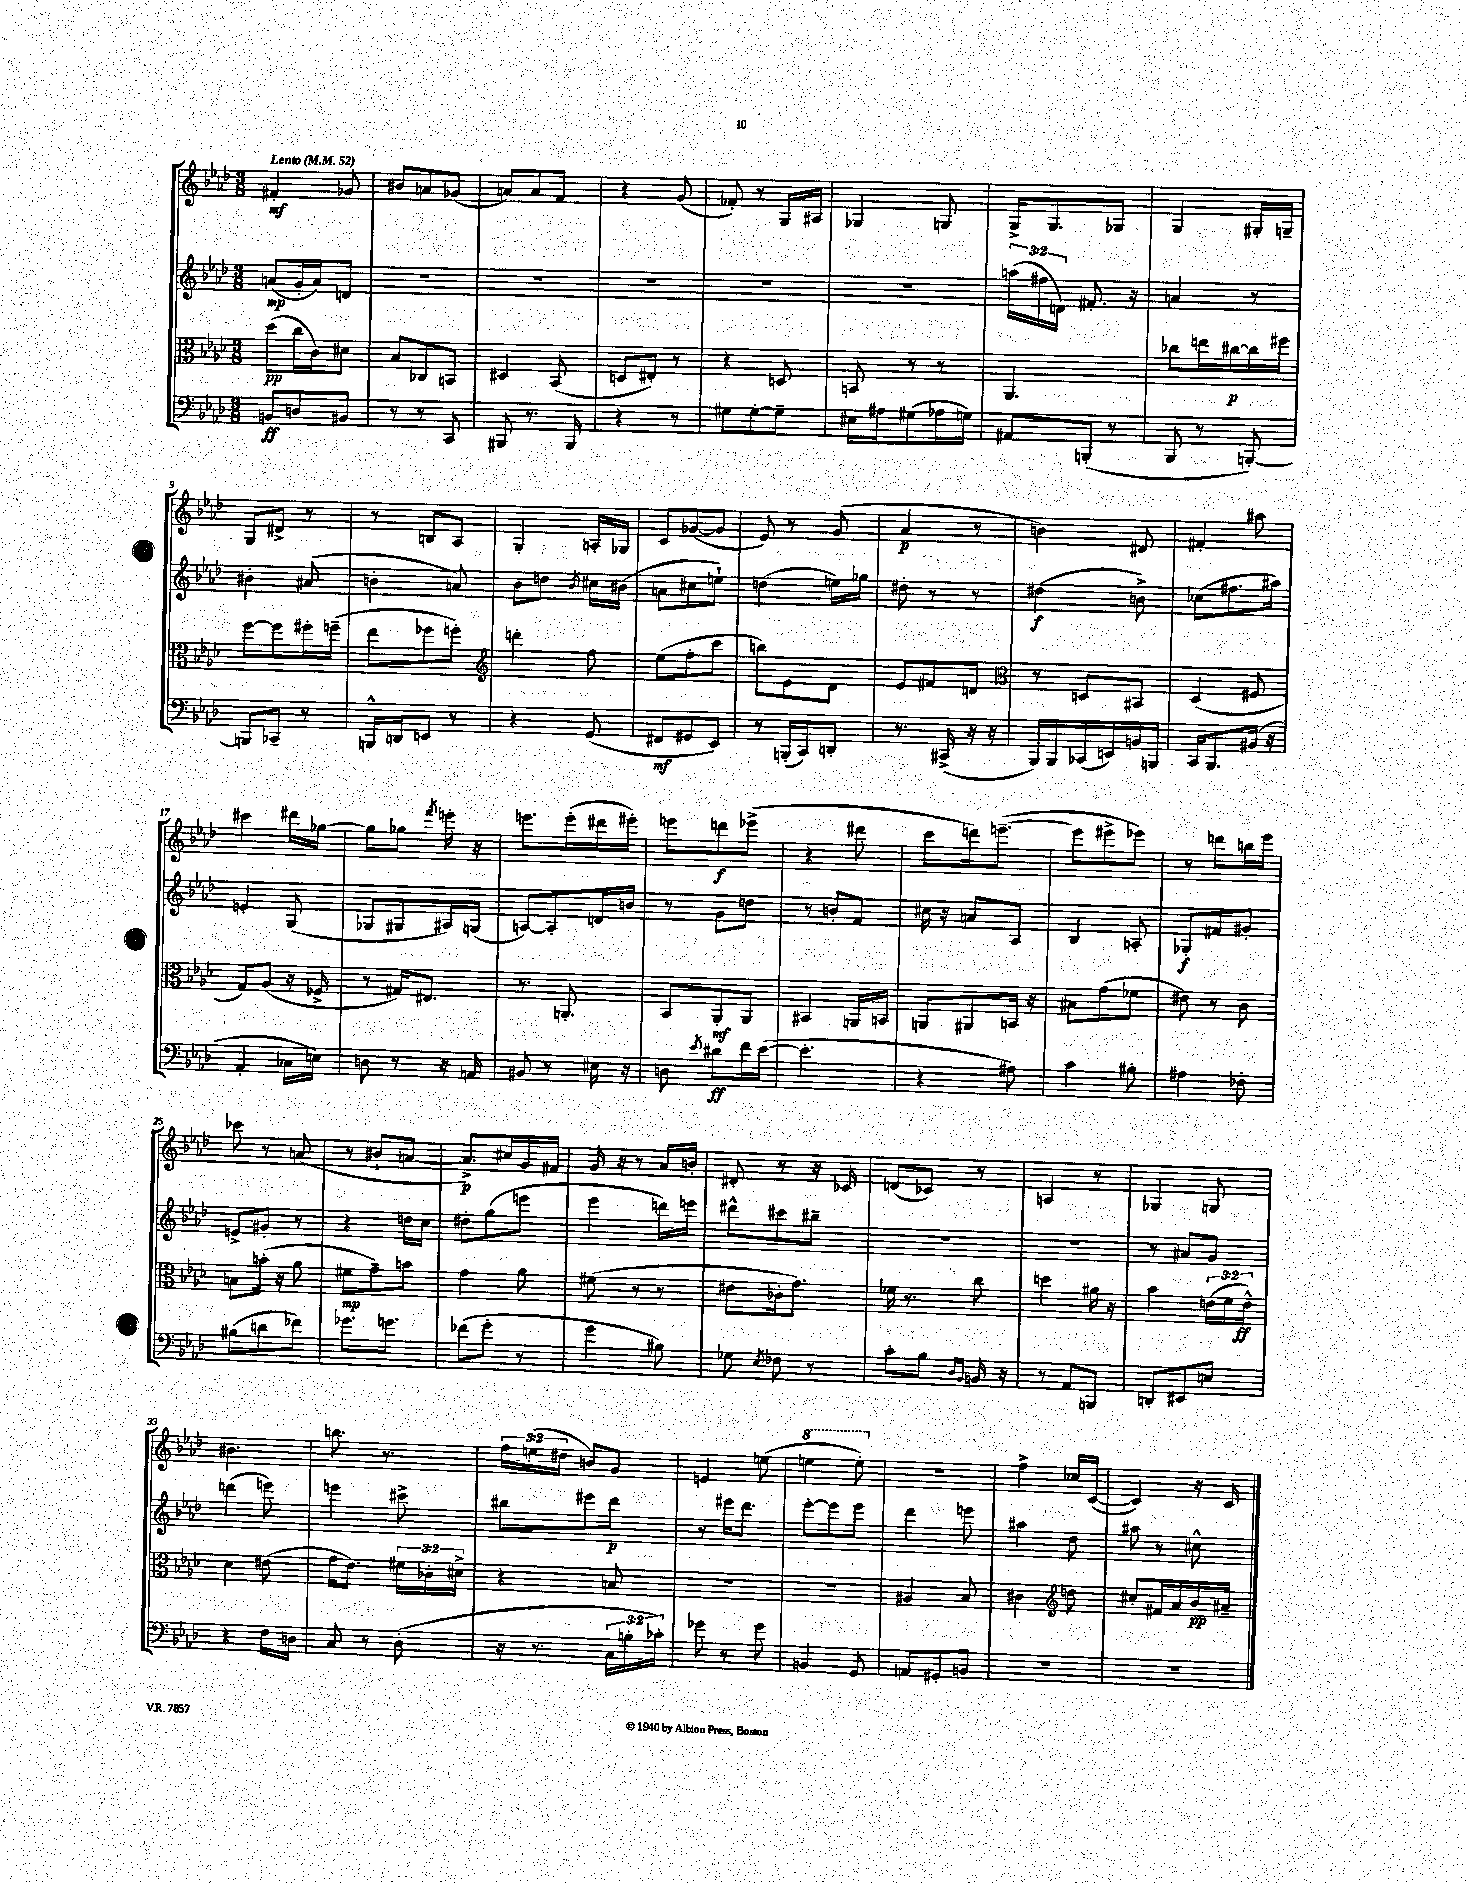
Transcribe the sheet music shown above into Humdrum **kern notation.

**kern	**kern	**kern	**kern
*staff4	*staff3	*staff2	*staff1
*clefF4	*clefC3	*clefG2	*clefG2
*k[b-e-a-d-]	*k[b-e-a-d-]	*k[b-e-a-d-]	*k[b-e-a-d-]
*M3/8	*M3/8	*M3/8	*M3/8
*MM52	*MM52	*MM52	*MM52
8BB/L	(8dd-\L	(8a/L	4f#'/
8D/	16cc\L	16g'/L	.
.	16c\J)	16a/J)	.
8BB#/J	8d#\J	8d/J	8g-/
=	=	=	=
8r	8B-/L	4.r	8b#/L
8r	8C-/	.	8a/
8CC/	8BB/J	.	(8g-/J
=	=	=	=
8BBB#/	4D#/	4.r	8a/L)
8.r	.	.	8a/
.	(8BB-/	.	8f/J
16BBB#/	.	.	.
=	=	=	=
4r	8D/L	4.r	4r
.	8E#'/J)	.	.
8r	8r	.	(8g/
=	=	=	=
8G#\L	4r	4.r	8f-'/)
[8G#'\	.	.	8r
8G#~\]J	8D/	.	16G/LL
.	.	.	16A#/JJ
=	=	=	=
16E#\LL	8BB/	4.r	4G-/
16A#\J	.	.	.
(8G#\	8r	.	.
16A-\L	8r	.	8G/
16G\JJ)	.	.	.
=	=	=	=
8AA#/L	4.AA-/	(24aa\LL	16G^/LK
.	.	24ff#\	.
.	.	.	8.G/
.	.	24d\JJ)	.
(8BBB'/J	.	8.f#'/	.
8r	.	.	8G-/J
.	.	16r	.
=	=	=	=
8BBB-/	8cc-\L	4a/	4G/
8r	16ee\L	.	.
.	[16cc#\	.	.
[8BBB'/)	16cc#\]	8r	16G#'/LL
.	16ff#\JJ	.	16G~/JJ
=	=	=	=
8BBB/]L	[8ff\L	4b#'\	8G/L
8CC-~/J	8ff\]	.	8d#^/J
8r	16ff#'\L	(8a#/	8r
.	(16ff~\JJ	.	.
=	=	=	=
16BBB^^/LL	8ee-\L	4b'\	8r
16DD/J	.	.	.
8EE/J	8ff-\	.	8B/L
8r	8ff'\J)	8a/)	8A-/J
=	=	=	=
*	*clefG2	*	*
4r	4ddd'\	8b-\L	4G'/
.	.	8dd\J	.
.	.	8qb-/	.
(8GG/	8ff\	16cc#\LL	16A'/LL
.	.	(16b#\JJ	16G-/JJ
=	=	=	=
8FF#/L	(8ee-\L	8a\L	8c/L
8GG#/	8ff'\	8cc#\	([8g-/
8EE-/J)	8ccc\J	8ee`\J)	8g-/]J
=	=	=	=
8r	8bb\L)	(4dd\	8e-/)
(16BBB'/LL	8e-\	.	8r
16CC/J)	.	.	.
8DD'/J	8d-\J	16ee\LL)	(8g/
.	.	16gg-\JJ	.
=	=	=	=
8.r	8e-/L	8dd#'\	4a-/
.	8f#/	8r	.
(16CC#^/	.	.	.
16r	8d/J	8r	8r
16r	.	.	.
=	=	=	=
*	*clefC3	*	*
16BBB-/LL)	8r	(4dd#\	4b\)
16BBB-/	.	.	.
(16CC-/	8D/L	.	.
16EE/)	.	.	.
16BB/	8BB#/J	8b^\)	8d#/
16BBB/JJ	.	.	.
=	=	=	=
16CC/LK	(4D-/	(8cc-\L	4f#'/
8.BBB-/	.	.	.
.	.	8.ff#\	.
(16BB#/Jk	8F#/	.	8aa#\
16r	.	16aa#\Jk)	.
=	=	=	=
4AA-'/	8G/L)	4e'/	4ccc#\
.	(8A-/J	.	.
16C-\LL	16r	(8G/	16ddd#\LL
16E\JJ)	16F-^/	.	[16gg-\JJ
=	=	=	=
8D\	8r	8G-/L	8gg-\]L
8r	16G#/LK)	8G#/	8gg-\J
.	8.E#/J	.	.
.	.	.	8qfff/
16r	.	16A#/L)	16eee'\
16AA/	.	(16G/JJ	16r
=	=	=	=
8BB#/	8.r	[8A/L)	8.eee\L
8r	.	8A'/]	.
.	8.AA'/	.	(16eee'\L
16E#\	.	16d/L	16ddd#\
16r	.	16b/JJ	16eee#'\JJ)
=	=	=	=
8D\	8BB-/L	8r	8eee\L
8qe-/	.	.	.
8d#\L	8AA-'/	8g\L	8ddd\
16f\L	8AA-/J	8dd\J	(8eee-^\J
([16e-\JJ	.	.	.
=	=	=	=
4.e-'\]	4BB#/	8r	4r
.	.	8b'/L	.
.	16AA/LL	8f/J	8ddd#\
.	16BB/JJ	.	.
=	=	=	=
4r	8AA/L	16cc#\	8ccc\L
.	.	16r	.
.	8AA#/	8a/L	16ddd\k)
.	.	.	([8.eee~\J
8A#\)	16BB/Jk	8A-/J	.
.	16r	.	.
=	=	=	=
4c\	8B#\L	4B-/	8eee\]L
.	(8g\	.	8eee#^\
8B#'\	8f-\J	8A'/	8eee-\J)
=	=	=	=
4A#\	8e#\)	8G-'/L	8r
.	8r	8f#/	8ddd\L
8F-'\	8c\	8g#'/J	16bb\L
.	.	.	16eee-\JJ
=	=	=	=
(8B#\L	8B\L	8e^/L	8ccc-\
8d\	(16b'\Jk	8g#'/J	8r
.	16r	.	.
8f-\J)	8a-\	8r	(8a/
=	=	=	=
8.g-\L	8f#\L	4r	8r
.	8g~\)	.	8b#`/L
8.g\J	.	.	.
.	8b\J	16dd\LL	[8a/J
.	.	16cc\JJ	.
=	=	=	=
(8f-\L	4g\	8dd#'\L	8.a^/]L)
8g'\J	.	(8gg\	.
.	.	.	16cc#/L
8r	8a-\	8eee\J	16g/
.	.	.	16f#/JJ
=	=	=	=
4g\	(8f#\	4eee-\	16g/
.	.	.	16r
.	8r	.	8r
8B#\)	8r	16ddd\LL)	16a-/LL
.	.	16eee\JJ	16b'/JJ
=	=	=	=
8G-\	8e#\L	8ddd#^^\L	8d#'/
8qE-/	.	.	.
8F-\	16c-'\k	8ccc#\	8r
.	8.g\J)	.	.
8r	.	8bb#~\J	16r
.	.	.	16c-/
=	=	=	=
8c'\L	16f-\	4.r	(8d/L
.	8.r	.	.
8B-\J	.	.	8c-/J)
16qqD-/LL	.	.	.
16qqBB-/JJ	.	.	.
16BB/	8cc\	.	8r
16r	.	.	.
=	=	=	=
8r	4dd\	4.r	4A/
8AA-/L	.	.	.
8BBB/J	16a#\	.	8r
.	16r	.	.
=	=	=	=
8DD'/L	4b-\	8r	4G-/
8EE#/	.	8a#/L	.
8E/J	(24e\LL	8g/J	8G/
.	24f\	.	.
.	24e^^\JJ)	.	.
=	=	=	=
4r	4d-\	(4ddd\	4.b#\
16F\LL	(8e#\	8eee\)	.
16D\JJ	.	.	.
=	=	=	=
8C/	16g\LK	4eee\	8.bb\
.	8.e-\J)	.	.
8r	.	.	.
.	.	.	8.r
(8D-'\	24f#\LL	8ccc#^\	.
.	24c-'\	.	.
.	24d#^\JJ	.	.
=	=	=	=
16r	4r	8bb#\L	24ff\LL
.	.	.	(24ee\
8.r	.	.	.
.	.	.	24dd#\JJ
.	.	8eee#\	8b/L)
24C\LL	8B/	8ddd-\J	8g/J
24B'\	.	.	.
24c-'\JJ)	.	.	.
=	=	=	=
8g-\	4.r	8r	4e/
8r	.	16eee#\LK	.
.	.	8.ddd-\J	.
8g-\	.	.	(8ee\
=	=	=	=
4BB/	4.r	[8eee-'\L	4eee\
.	.	8eee-\]	.
8GG/	.	8eee-\J	8eee'\)
=	=	=	=
8AA/L	4A#/	4ddd-\	4.r
8GG#'/	.	.	.
8BB/J	8B-/	8eee\	.
=	=	=	=
4.r	4c#\	4aa#\	4ff^\
*	*clefG2	*	*
.	8dd\	8dd-\	16cc-/LL
.	.	.	([16c/JJ
=	=	=	=
4.r	8cc#'/L	8aa#\	4c/])
.	16f#/L	8r	.
.	16a-/	.	.
.	16b-/	8cc#^^\	16r
.	16a#~/JJ	.	16c/
==	==	==	==
*-	*-	*-	*-
